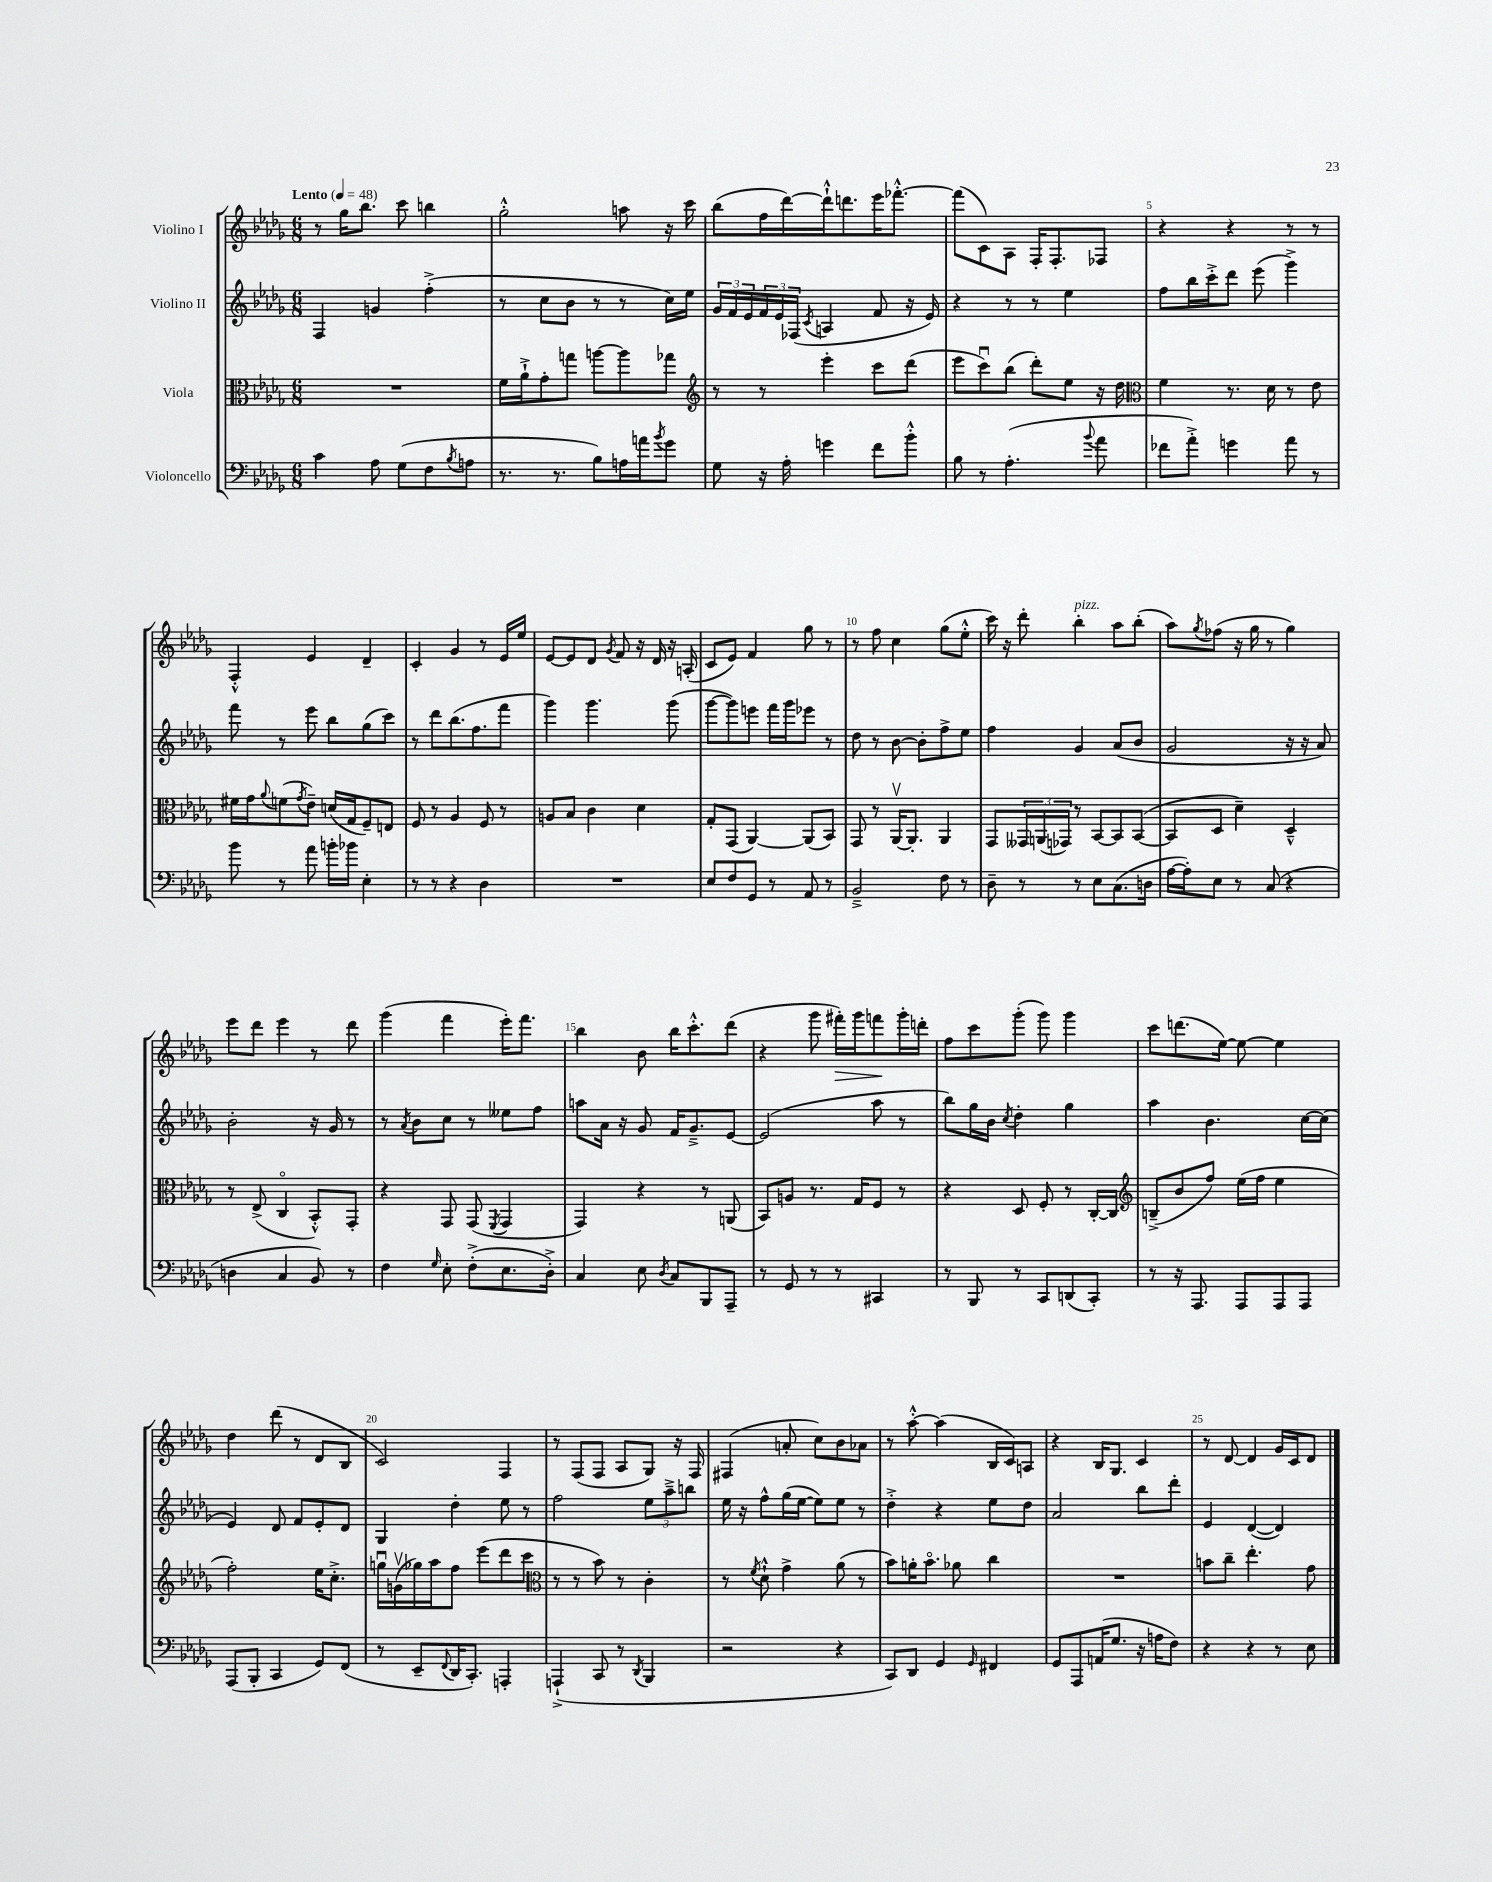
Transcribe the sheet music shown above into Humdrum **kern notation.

**kern	**kern	**kern	**kern
*staff4	*staff3	*staff2	*staff1
*clefF4	*clefC3	*clefG2	*clefG2
*k[b-e-a-d-g-]	*k[b-e-a-d-g-]	*k[b-e-a-d-g-]	*k[b-e-a-d-g-]
*M6/8	*M6/8	*M6/8	*M6/8
*MM48	*MM48	*MM48	*MM48
4c	2.r	4F	8r
.	.	.	16gg-
.	.	.	8.bb-
8A-	.	4g	.
(8G-	.	.	8ccc
8F	.	(4ff'^	4bb
8qB-	.	.	.
8A	.	.	.
=	=	=	=
8.r	16f	8r	2gg-'^^
.	16a-`^	.	.
.	8g-'	8cc	.
8.r	.	.	.
.	8gg	8b-	.
8B-)	[8aa	8r	.
16A	8aa]	8r	8aa
16a	.	.	.
8qb-	.	.	.
8g-	8gg-	16cc)	16r
.	.	16ee-	16ccc
=	=	=	=
*	*clefG2	*	*
8G-	8r	24g-	(8bb-
.	.	24f	.
.	.	24e-	.
16r	8r	24f	16ff
.	.	24e-	.
16A-'	.	.	[16ddd-)
.	.	(24F-	.
.	.	8qc	.
4g	4eee-'	4A	16ddd-`^^]
.	.	.	8.ddd
8f	8ccc	8f	16eee-
.	.	.	[8.fff-'^^
8b-'^^	(8ddd-	16r	.
.	.	16e-)	.
=	=	=	=
8B-	8eee-	4r	(8fff-]
8r	8cccu)	.	8c)
(4.A-'	(8bb-	8r	8A-
.	8ddd-')	8r	16F'
.	.	.	8.F'
.	8ee-	4ee-	.
8qqb-	.	.	.
8a-	16r	.	8F-
.	16dd-	.	.
=	=	=	=
*	*clefC3	*	*
8f-	4f	8ff	4r
8a-'^)	.	16bb-	.
.	.	16ccc'^	.
4g	8.r	8ddd-	4r
.	.	(8eee-	.
.	16d-	.	.
8a-	8r	4ggg-^)	8r
8r	8e-	.	8r
=	=	=	=
8b-	16f#	8fff	4F'^^
.	16g-	.	.
.	8qqa-	.	.
8r	(8f	8r	.
.	8qg-	.	.
8a-	8e-~)	8eee-	4e-
16b'	(16d	8bb-	.
16b-	16G-	.	.
4E-'	8F~)	(8gg-	4d-~
.	8E	8ccc)	.
=	=	=	=
8r	8F	8r	4c'
8r	8r	8ddd-	.
4r	4A-	(8.bb-	4g-
.	.	8.ff	.
4D-	8F	.	8r
.	8r	8fff	16e-
.	.	.	16ee-
=	=	=	=
2.r	8A	4ggg-)	[8e-
.	8B-	.	8e-]
.	4c	4.ggg-	8d-
.	.	.	8qg-
.	.	.	8f
.	4d-	.	16r
.	.	.	16d-
.	.	(8ggg-	16r
.	.	.	(16A'
=	=	=	=
8E-	8G-'	[8ggg-	8c
8F	(8GG-	8ggg-])	8e-)
8GG-	[4AA-)	8eee	4f
8r	.	16fff	.
.	.	16ggg-	.
8AA-	(8AA-]	8eee-	8gg-
8r	8BB-)	8r	8r
=	=	=	=
2BB-~^	8GG-	8dd-	8r
.	8r	8r	8ff
.	[16AA-v	[8b-	4cc
.	8.AA-']	.	.
.	.	8b-']	.
8F	4AA-	8ff^	(8gg-
8r	.	8ee-	8ee-'^^
=	=	=	=
8D-~	8GG-	4ff	16ccc)
.	.	.	16r
8r	24GG--	.	8ddd-'
.	(24AA	.	.
.	24GG-)	.	.
8r	8r	4g-	4bb-'
8E-	[8BB-	.	.
(8.C	8BB-]	(8a-	8aa-
.	([8BB-	8b-	(8bb-'
16D	.	.	.
=	=	=	=
[16A-	8BB-]	2g-	8aa-)
16A-'])	.	.	.
.	.	.	8qgg-
8E-	8D-	.	(8ff-
8r	4d-~)	.	16r
.	.	.	16gg-
(8C	.	.	8r
4r	4D-~^^	16r	4gg-)
.	.	16r	.
.	.	8a-)	.
=	=	=	=
4D	8r	2b-'	8eee-
.	(8E-^	.	8ddd-
4C	4Co	.	4eee-
8BB-)	8BB-'^^)	16r	8r
.	.	16g-	.
8r	8GG-'	8r	8ddd-
=	=	=	=
4F	4r	8r	(4ggg-
.	.	8qa-	.
.	.	8b-	.
16qqG-	.	.	.
8E-'	8GG-	8cc	4fff
(8F'^	(8GG-	8r	.
.	8qFF	.	.
8.E-	4GG-	8ee--	16eee-')
.	.	.	8.fff
.	.	8ff	.
16D-'^)	.	.	.
=	=	=	=
4C	4GG-)	8aa	4bb-
.	.	16a-	.
.	.	16r	.
8E-	4r	8g-	8b-
8qD-	.	.	.
8C	.	16f	16bb-
.	.	8.g-~^	8.ccc'^^
8BBB-	8r	.	.
8AAA-~	(8AA	[8e-	(8ddd-
=	=	=	=
8r	8BB-)	(2e-]	4r
8GG-	8A	.	.
8r	8.r	.	8ggg-
8r	.	.	16fff#')
.	16G-	.	16ggg-
4CC#	8F	8aa-	8fff
.	8r	8r	16ggg-'
.	.	.	16ddd'
=	=	=	=
8r	4r	8bb-)	8ff
8BBB-	.	16gg-	8ccc
.	.	16b-	.
.	.	8qcc	.
8r	8D-	4dd-'	(8ggg-'
8CC	8F'	.	8ggg-)
(8DD	8r	4gg-	4ggg-
8CC')	[16C'	.	.
.	16C]	.	.
=	=	=	=
*	*clefG2	*	*
8r	(8B~^	4aa-	8ccc
16r	8b-	.	(8.ddd
8.AAA-	.	.	.
.	8ff)	4.b-	.
.	.	.	[16ee-)
8AAA-	(16ee-	.	8ee-_
.	16ff	.	.
8AAA-	4ee-	.	4ee-]
8AAA-	.	[16cc	.
.	.	(16cc]	.
=	=	=	=
(8AAA-	2ff')	4e-)	4dd-
8BBB-'	.	.	.
4CC	.	8d-	(8ddd-
.	.	8f	8r
8GG-)	16ee-	8e-'	8d-
.	8.cc'^	.	.
(8FF	.	8d-	8B-
=	=	=	=
8r	16ggu	4G-	2c)
.	(16gv	.	.
8EE-~	16gg-)	.	.
.	16aa-	.	.
8qqFF	.	.	.
16DD-	8ff	4dd-'	.
8.CC')	.	.	.
.	(8eee-	.	.
4AAA'	8ddd-	8ee-	4F
.	8ccc	8r	.
=	=	=	=
*	*clefC3	*	*
(4AAA`^	8r	2ff	8r
.	8r	.	(8F
8CC	8b-)	.	8F
8r	8r	.	8A-
8qDD-	.	.	.
4BBB-	4c'	12ee-	8G-)
.	.	12aa-~^	.
.	.	.	16r
.	.	12bb	.
.	.	.	16F
=	=	=	=
2r	8r	16ee-	(4F#
.	.	16r	.
.	8qf	.	.
.	8d-`^^	8ff^^	.
.	4g-^	(16gg-	8a'
.	.	[16ee-	.
.	.	8ee-])	8cc)
4r	(8a-	8ee-	8b-
.	8r	8r	8a-
=	=	=	=
8CC)	8b-)	4dd-'^	8r
8DD-	16a'	.	[8aa-'^^
.	8.b-o	.	.
4GG-	.	4r	(4aa-]
.	8a-	.	.
16qqGG-	.	.	.
4FF#	4cc	8ee-	16B-
.	.	.	16c)
.	.	8dd-	8A
=	=	=	=
8GG-	2.r	2a-	4r
8AAA-	.	.	.
(16AA	.	.	16B-
8.G-	.	.	8.G-
16r	.	8bb-	4c
16A	.	.	.
8F)	.	8ddd-'	.
=	=	=	=
4r	8b	4e-	8r
.	8cc~	.	[8d-
4r	4.ee-'	([4d-	4d-]
8r	.	4d-])	16g-
.	.	.	16c
8E-	8g-	.	8d-
==	==	==	==
*-	*-	*-	*-
